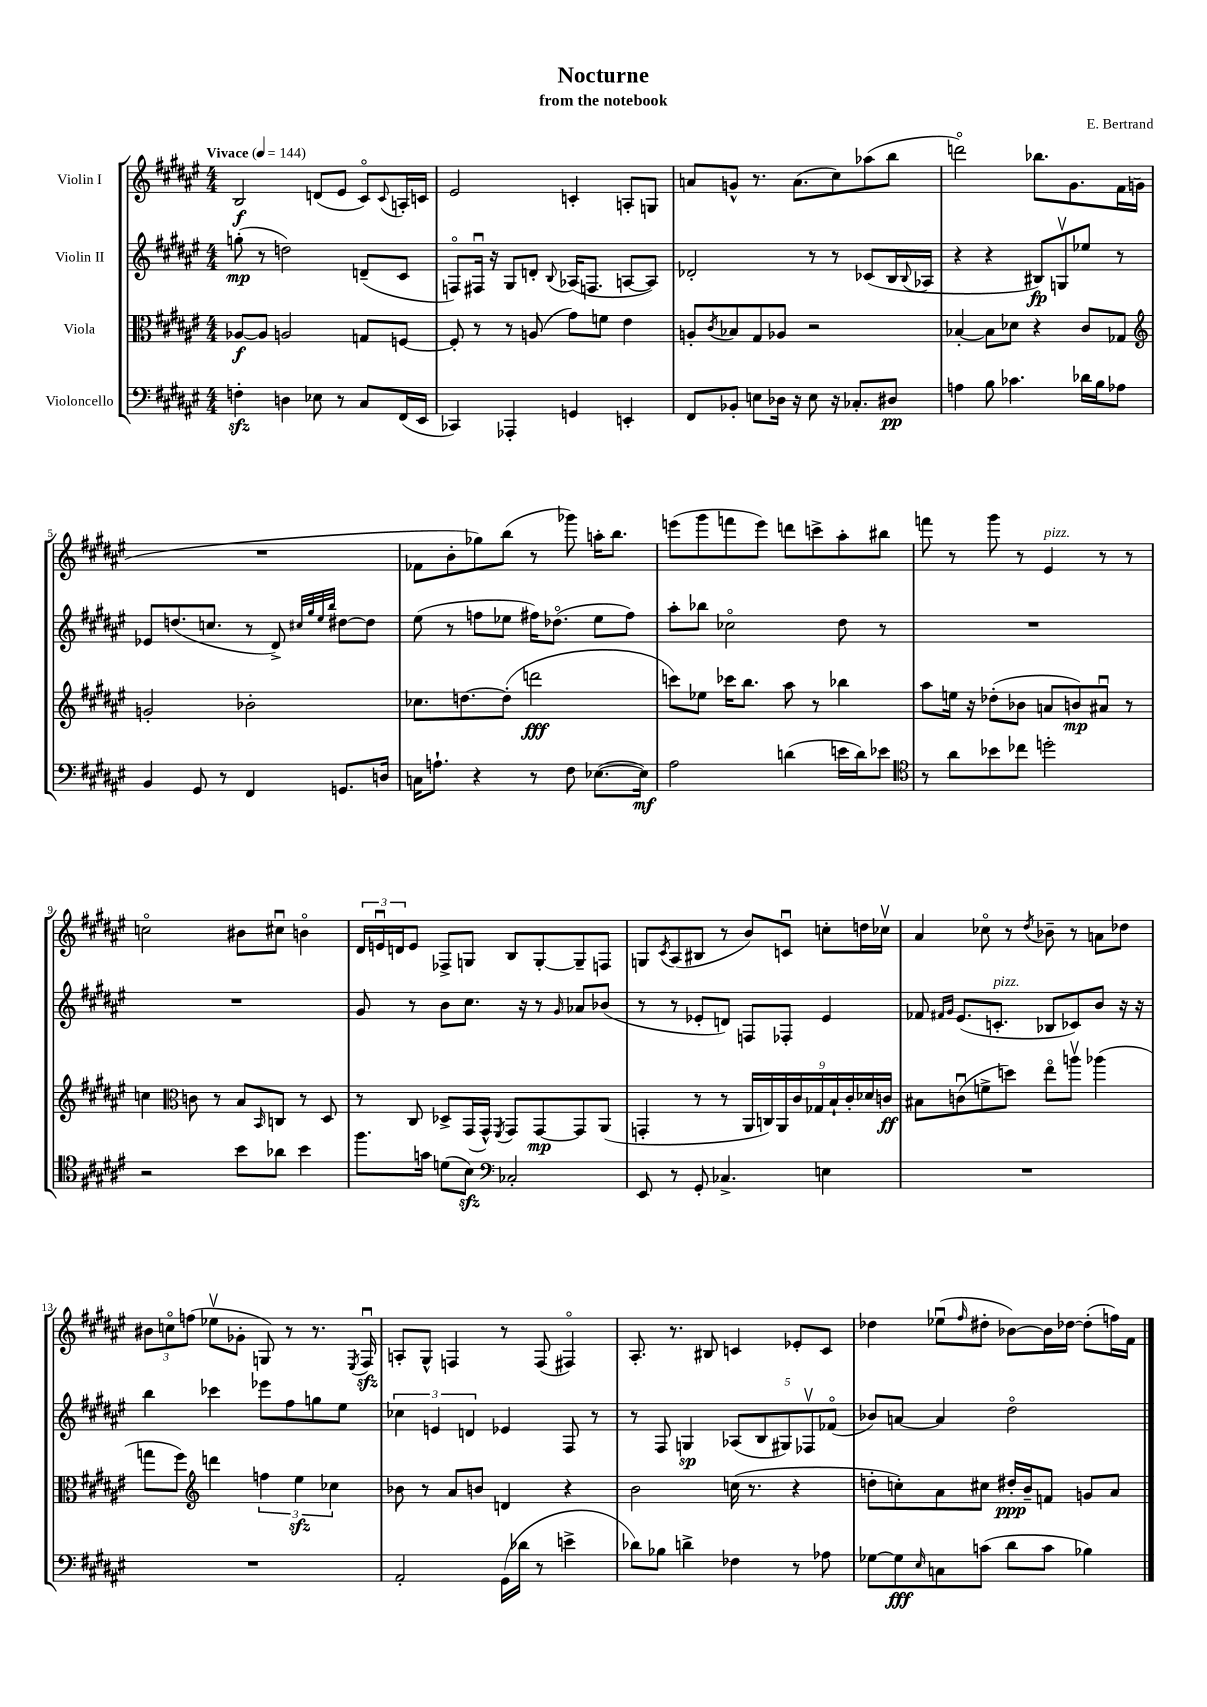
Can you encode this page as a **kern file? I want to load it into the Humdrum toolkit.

**kern	**dynam	**kern	**dynam	**kern	**dynam	**kern	**dynam
*part4	*part4	*part3	*part3	*part2	*part2	*part1	*part1
*staff4	*staff4	*staff3	*staff3	*staff2	*staff2	*staff1	*staff1
*I"Violoncello	*	*I"Viola	*	*I"Violin II	*	*I"Violin I	*
*clefF4	*	*clefC3	*	*clefG2	*	*clefG2	*
*k[f#c#g#d#a#e#]	*	*k[f#c#g#d#a#e#]	*	*k[f#c#g#d#a#e#]	*	*k[f#c#g#d#a#e#]	*
*M4/4	*	*M4/4	*	*M4/4	*	*M4/4	*
*MM144	*	*MM144	*	*MM144	*	*MM144	*
=1	=1	=1	=1	=1	=1	=1	=1
!	!	!	!	!	!	!LO:TX:a:B:t=Vivace	!
4Fnzz'\	.	[8A-X/L	f	(8ggn'\	mp	2B/	f
.	.	8A-/J]	.	8r	.	.	.
4Dn\	.	2An/	.	2ddn\)	.	.	.
8E-X\	.	.	.	.	.	(8dn/L	.
8r	.	.	.	.	.	8e#/J	.
8C#/L	.	8Gn/L	.	(8dn~/L	.	8c#/L)	.
.	.	.	.	.	.	8qqc#/	.
(16FF#/L	.	[8Fn/J	.	8c#/J	.	16An'/L	.
16EE#/JJ	.	.	.	.	.	16cn/JJ	.
=2	=2	=2	=2	=2	=2	=2	=2
4CC-X/)	.	8F'/]	.	8Fn/L)	.	2e#/	.
.	.	8r	.	16F#Xu/Jk	.	.	.
.	.	.	.	16r	.	.	.
4AAA-X'/	.	8r	.	8G#/L	.	.	.
.	.	(8An/	.	8dn'/J	.	.	.
.	.	.	.	8qqB/	.	.	.
4GGn/	.	8g#\L)	.	(16A-X/KL	.	4cn'/	.
.	.	.	.	8.Fn/J	.	.	.
.	.	8fn\J	.	.	.	.	.
4EEn'/	.	4e#\	.	[8An/L	.	8An'/L	.
.	.	.	.	8A/J])	.	8Gn/J	.
=3	=3	=3	=3	=3	=3	=3	=3
8FF#/L	.	8An'/L	.	2d-X'/	.	8an/L	.
.	.	8qc#/	.	.	.	.	.
8BB-X'/J	.	8B-X/	.	.	.	8gn^^/J	.
8En\L	.	8G#/	.	.	.	8.r	.
16D-X\Jk	.	8A-X/J	.	.	.	.	.
16r	.	.	.	.	.	(8.a\L	.
8E\	.	2r	.	8r	.	.	.
16r	.	.	.	8r	.	8cc#\)	.
8.C-X'/L	.	.	.	.	.	.	.
.	.	.	.	(8c-X/L	.	(8aa-X\	.
8D#X/J	pp	.	.	16B/L	.	8bb\J	.
.	.	.	.	8qqB/	.	.	.
.	.	.	.	16A-X/JJ	.	.	.
=4	=4	=4	=4	=4	=4	=4	=4
4An\	.	[4B-X'/	.	4r	.	2dddn\)	.
8B\	.	8B-\L]	.	4r	.	.	.
4.c-X\	.	8d-X\J	.	.	.	.	.
.	.	4r	.	8B#X/L)	fp	8.bb-X\L	.
.	.	.	.	8Gnv/	.	.	.
.	.	.	.	.	.	8.g#\	.
16d-X\LL	.	8c#/L	.	8ee-X/J	.	.	.
16B\J	.	.	.	.	.	.	.
8A-X\J	.	8G-X/J	.	8r	.	16f#\L	.
.	.	.	.	.	.	(16gn\JJ	.
!!LO:LB:g=z
=5	=5	=5	=5	=5	=5	=5	=5
*	*	*clefG2	*	*	*	*	*
4BB/	.	2gn'/	.	8e-X/L	.	1r	.
.	.	.	.	(8.ddn/	.	.	.
8GG#/	.	.	.	.	.	.	.
.	.	.	.	8.ccn/J	.	.	.
8r	.	.	.	.	.	.	.
4FF#/	.	2b-X'\	.	8r	.	.	.
.	.	.	.	8d#^/)	.	.	.
.	.	.	.	32qqcc#X/LLL	.	.	.
.	.	.	.	32qqgg#/	.	.	.
.	.	.	.	32qqee#/	.	.	.
.	.	.	.	32qqbb/JJJ	.	.	.
8.GGn/L	.	.	.	[8dd#X\L	.	.	.
.	.	.	.	8dd#\J]	.	.	.
16Dn/Jk	.	.	.	.	.	.	.
=6	=6	=6	=6	=6	=6	=6	=6
16Cn\KL	.	8.cc-X\L	.	(8ee#\	.	8f-X\L	.
8.An`\J	.	.	.	.	.	.	.
.	.	.	.	8r	.	8b'\	.
.	.	[8.ddn\	.	.	.	.	.
4r	.	.	.	8ffn\L	.	8gg-X\)	.
.	.	(8dd'\J]	.	8ee-X\J	.	(8bb\J	.
8r	.	2dddn\	fff	16ff#X\KL)	.	8r	.
.	.	.	.	(8.dd-X\J	.	.	.
8F#\	.	.	.	.	.	8ggg-X\)	.
([8.E-X\L	.	.	.	8ee-\L	.	16aan'\KL	.
.	.	.	.	.	.	8.bb\J	.
.	.	.	.	8ff#\J)	.	.	.
16E-\Jk])	mf	.	.	.	.	.	.
=7	=7	=7	=7	=7	=7	=7	=7
2A#\	.	8cccn\L)	.	8aa#'\L	.	(8eeen\L	.
.	.	8ee-X\J	.	8bb-X\J	.	8ggg#\	.
.	.	16ccc-X\KL	.	2cc-X\	.	8fffn\	.
.	.	8.bb\J	.	.	.	.	.
.	.	.	.	.	.	8eee\J)	.
(4dn\	.	8aa#\	.	.	.	8dddn\L	.
.	.	8r	.	.	.	8cccn^\	.
16en\LL	.	4bb-X\	.	8dd#\	.	8aa#'\	.
16d\J)	.	.	.	.	.	.	.
8e-X\J	.	.	.	8r	.	8bb#X\J	.
=8	=8	=8	=8	=8	=8	=8	=8
*clefC4	*	*	*	*	*	*	*
8r	.	8aa#\L	.	1r	.	8fffn\	.
8a#\L	.	16een\Jk	.	.	.	8r	.
.	.	16r	.	.	.	.	.
8b-X\	.	(8dd-X'\L	.	.	.	8ggg#\	.
8cc-X\J	.	8b-X\J	.	.	.	8r	.
!	!	!	!	!	!	!LO:TX:a:i:t=pizz.	!
2ddn'\	.	8an/L	.	.	.	4e#/	.
.	.	8bn/)	mp	.	.	.	.
.	.	8a#Xu/J	.	.	.	8r	.
.	.	8r	.	.	.	8r	.
!!LO:LB:g=z
=9	=9	=9	=9	=9	=9	=9	=9
2r	.	4ccn\	.	1r	.	2ccn\	.
*	*	*clefC3	*	*	*	*	*
.	.	8cn\	.	.	.	.	.
.	.	8r	.	.	.	.	.
8b\L	.	8B/L	.	.	.	8b#X\L	.
.	.	16qqBB/	.	.	.	.	.
8a-X\J	.	8Cn/J	.	.	.	8cc#Xu\J	.
4b\	.	8r	.	.	.	4bn\	.
.	.	8D#/	.	.	.	.	.
=10	=10	=10	=10	=10	=10	=10	=10
8.ff#\L	.	8r	.	8g#/	.	24d#/LL	.
.	.	.	.	.	.	24enu/	.
.	.	.	.	.	.	24dn/J	.
.	.	8C#/	.	8r	.	8e/J	.
16gn\Jk	.	.	.	.	.	.	.
(8dn\L	.	8D-X^/L	.	8b\L	.	8F-X^/L	.
8Bzz\J)	.	(16GG#/L	.	8.cc#\J	.	8Gn/J	.
.	.	16GG#^^/JJ)	.	.	.	.	.
*clefF4	*	*	*	*	*	*	*
.	.	8qFF#/	.	.	.	.	.
2C-X'/	.	8GG#/L	.	.	.	8B/L	.
.	.	.	.	16r	.	.	.
.	.	[8GG#/	mp	8r	.	[8G'/	.
.	.	.	.	16qqg#/	.	.	.
.	.	8GG#/]	.	8a-X/L	.	8G~/]	.
.	.	(8AA#/J	.	(8b-X/J	.	8Fn/J	.
=11	=11	=11	=11	=11	=11	=11	=11
8EE#/	.	4GGn'/	.	8r	.	8Gn/L	.
.	.	.	.	.	.	8qc#/	.
8r	.	.	.	8r	.	(8A#/	.
8GG#'/	.	8r	.	8e-X'/L	.	8B#X/J	.
4.C-X^/	.	8r	.	8dn/J)	.	8r	.
.	.	18AA#/LL	.	8Fn/L	.	8b/L)	.
.	.	18Cn/)	.	.	.	.	.
.	.	18AA#/	.	.	.	.	.
.	.	.	.	8F-X'/J	.	8cnu/J	.
.	.	18c#/	.	.	.	.	.
.	.	18G-X/	.	.	.	.	.
4En\	.	.	.	4e-/	.	8ccn'\L	.
.	.	18B`/	.	.	.	.	.
.	.	18c#'/	.	.	.	.	.
.	.	.	.	.	.	16ddn\L	.
.	.	18d-X/	.	.	.	.	.
.	.	.	.	.	.	16cc-Xv\JJ	.
.	.	18cn/JJ	ff	.	.	.	.
=12	=12	=12	=12	=12	=12	=12	=12
1r	.	8B#X\L	.	8f-X/	.	4a#/	.
.	.	.	.	16qqf#X/LL	.	.	.
.	.	.	.	16qqg#/JJ	.	.	.
.	.	(8cnu\	.	(8.e#/L	.	.	.
.	.	8fn^\	.	.	.	8cc-X\	.
!	!	!	!	!LO:TX:a:i:t=pizz.	!	!	!
.	.	.	.	8.cn'/J	.	.	.
.	.	8ddn\J)	.	.	.	8r	.
.	.	.	.	.	.	8qdd#/	.
.	.	8ee#\L	.	8B-X/L	.	8b-X~\	.
.	.	8aanv\J	.	8c-X/)	.	8r	.
.	.	(4aa-X\	.	8b/J	.	8an\L	.
.	.	.	.	16r	.	8dd-X\J	.
.	.	.	.	16r	.	.	.
!!LO:LB:g=z
=13	=13	=13	=13	=13	=13	=13	=13
1r	.	8ggn\L	.	4bb\	.	12b#X\L	.
.	.	.	.	.	.	12ccn\	.
.	.	8ff#\J)	.	.	.	.	.
.	.	.	.	.	.	(12ffn\J	.
*	*	*clefG2	*	*	*	*	*
.	.	4dddn\	.	4ccc-X\	.	8ee-Xv\L	.
.	.	.	.	.	.	8g-X'\J	.
.	.	6ffn\	.	8eee-X\L	.	8Gn/)	.
.	.	.	.	8ff#\	.	8r	.
.	.	6ee#zz\	.	.	.	.	.
.	.	.	.	8ggn\	.	8.r	.
.	.	6cc-X\	.	.	.	.	.
.	.	.	.	8ee#\J	.	.	.
.	.	.	.	.	.	8qE#/	.
.	.	.	.	.	.	16F#zzu/	.
=14	=14	=14	=14	=14	=14	=14	=14
2AA#'/	.	8b-X\	.	6cc-X\	.	8An'/L	.
.	.	8r	.	.	.	8G#^^/J	.
.	.	.	.	6en/	.	.	.
.	.	8a#/L	.	.	.	4Fn/	.
.	.	.	.	6dn/	.	.	.
.	.	8bn/J	.	.	.	.	.
(16GG#\LL	.	4dn/	.	4e-X/	.	8r	.
16d-X\JJ	.	.	.	.	.	.	.
8r	.	.	.	.	.	(8F/	.
4en^\	.	4r	.	8F#/	.	4F#X/)	.
.	.	.	.	8r	.	.	.
=15	=15	=15	=15	=15	=15	=15	=15
8d-X\L)	.	2b\	.	8r	.	8.A#'/	.
8B-X\J	.	.	.	8F#/	.	.	.
.	.	.	.	.	.	8.r	.
4dn^\	.	.	.	4Gn/	sp	.	.
.	.	.	.	.	.	8B#X/	.
4F-X\	.	(16ccn\	.	(10A-X/L	.	4cn/	.
.	.	8.r	.	.	.	.	.
.	.	.	.	10B/	.	.	.
.	.	.	.	10G#X/)	.	.	.
8r	.	4r	.	.	.	8e-X'/L	.
.	.	.	.	10F-Xv/	.	.	.
8A-X\	.	.	.	.	.	8c/J	.
.	.	.	.	(10f-X/J	.	.	.
=16	=16	=16	=16	=16	=16	=16	=16
[8G-X\L	.	8ddn'\L	.	8b-X/L)	.	4dd-X\	.
8G-\]	fff	8ccn'\)	.	[8an/J	.	.	.
16qqE#/	.	.	.	.	.	.	.
8Cn\	.	8a#\	.	4a/]	.	(8ee-Xu\L	.
.	.	.	.	.	.	16qqff#/	.
(8cn\J	.	8cc#X\J	.	.	.	8dd#X'\J	.
8d#\L	.	16dd#X'/LL	ppp	2dd#\	.	[8b-X\L)	.
.	.	16b~/J	.	.	.	.	.
8c\J	.	8fn/J	.	.	.	16b-\L]	.
.	.	.	.	.	.	[16dd-X\JJ	.
4B-X\)	.	8gn/L	.	.	.	(8dd-'\L]	.
.	.	8a#/J	.	.	.	16ffn\L)	.
.	.	.	.	.	.	16f#\JJ	.
==	==	==	==	==	==	==	==
*-	*-	*-	*-	*-	*-	*-	*-
